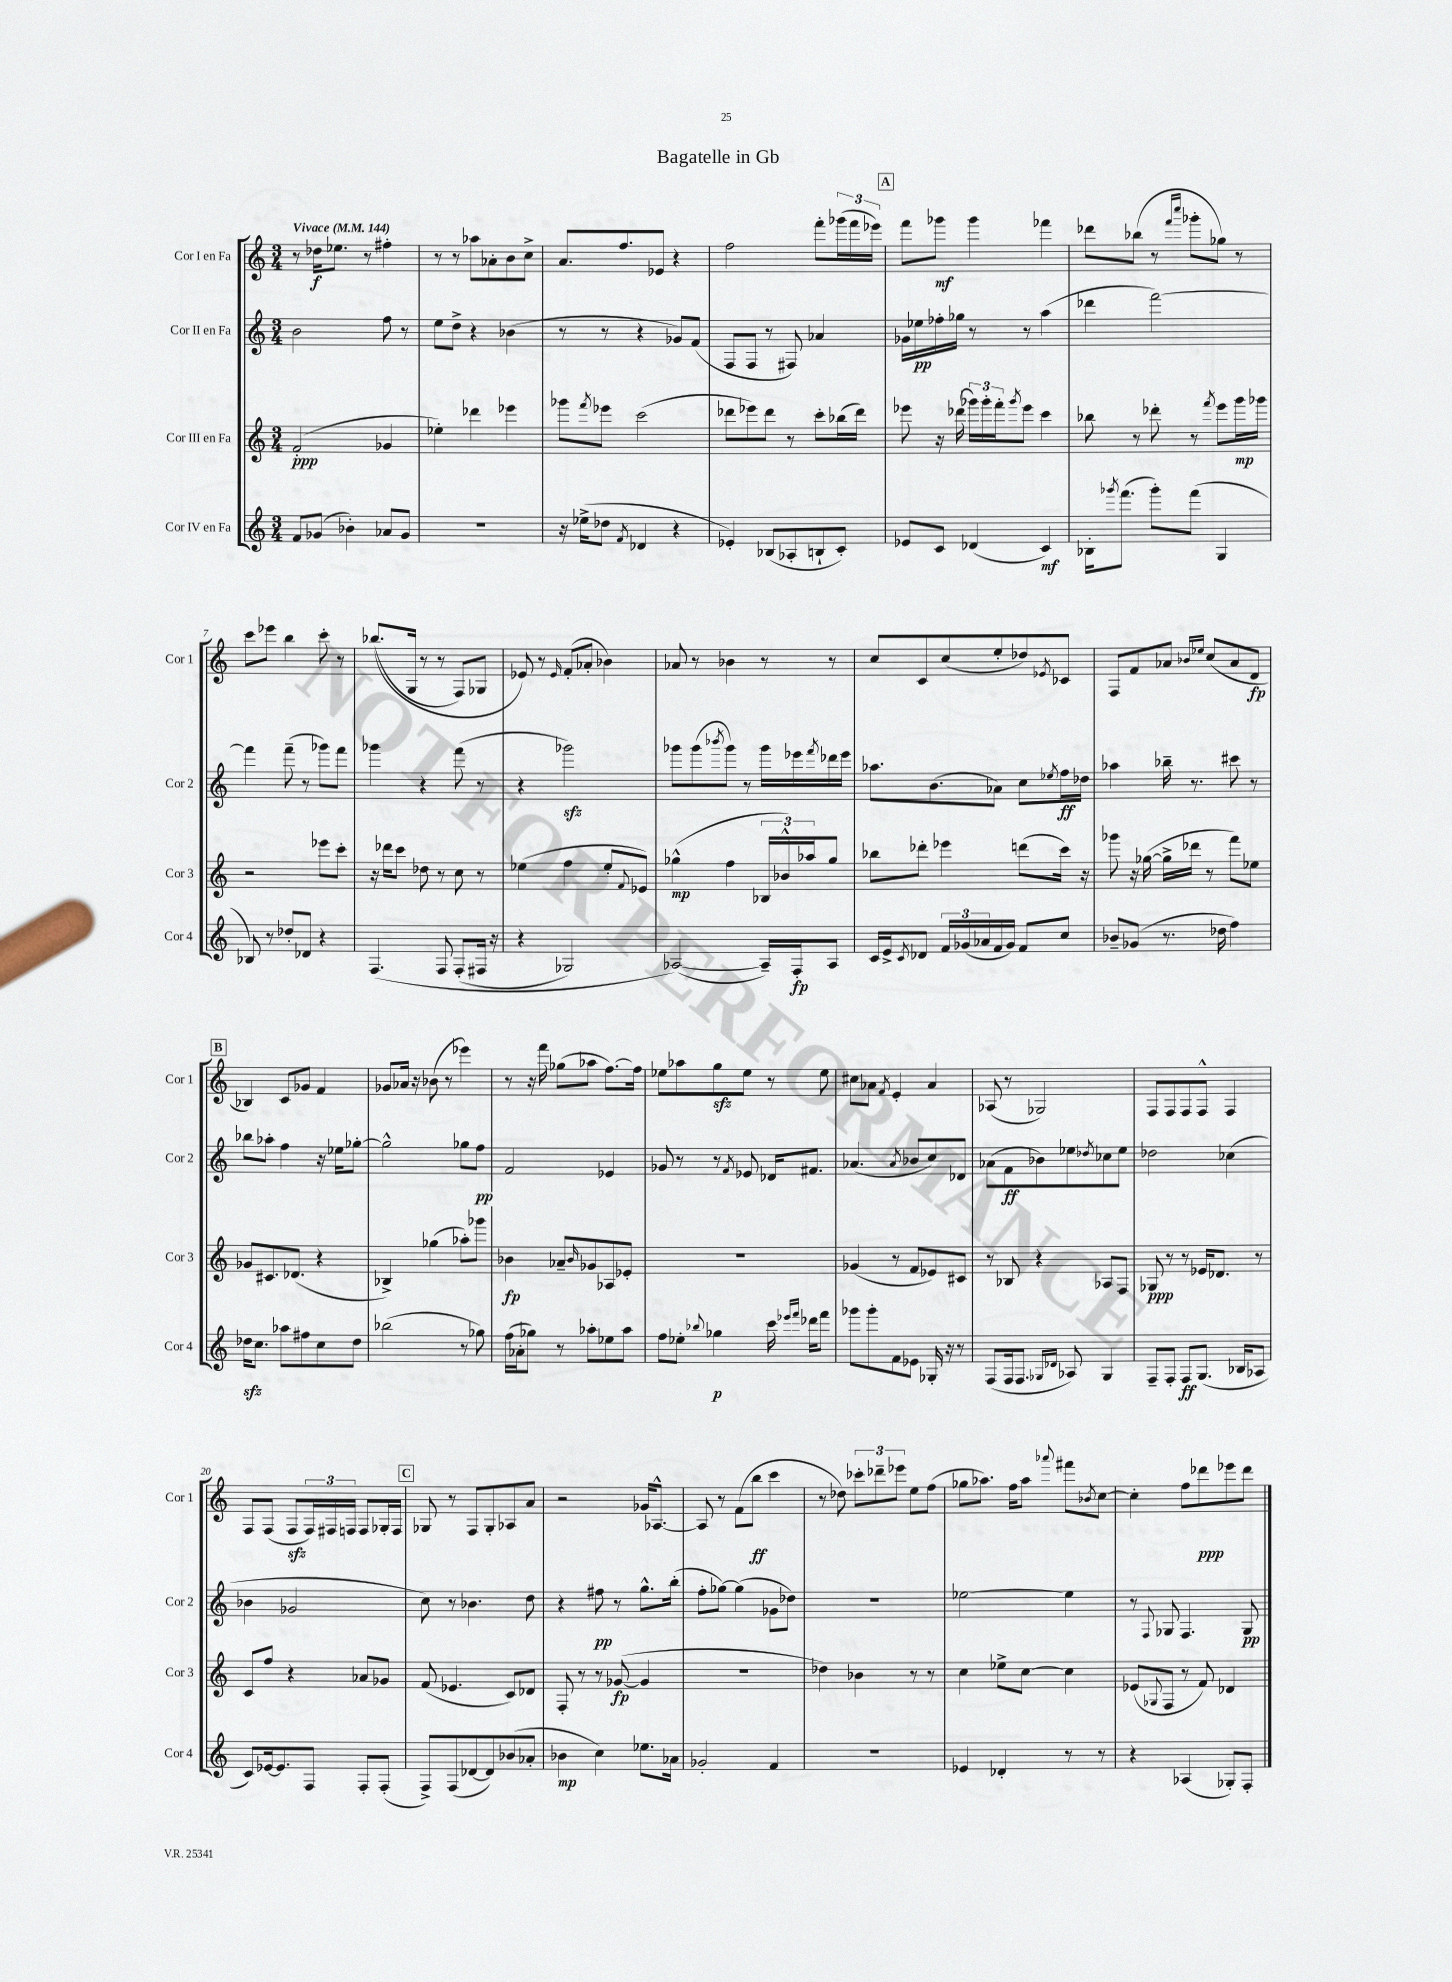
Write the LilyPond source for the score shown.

\header { title = "Bagatelle in Gb" }
<<
\new StaffGroup <<
\new Staff = "s0" \with { instrumentName = "Cor I en Fa" shortInstrumentName = "Cor 1" } {
    \clef treble \key c \major \numericTimeSignature \time 3/4 \tempo "Vivace" 4 = 144
    r8 des''16\f ees''8. r8 fis''4-. |
    r8 r8 aes''8 aes'8-. b'8 c''8-> |
    a'8. f''8. ees'8 r4 |
    f''2 f'''8-. \tuplet 3/2 { ges'''16( f'''16 ees'''16) } |
    \mark \markup { \box "A" } f'''8 ges'''8\mf ges'''4 fes'''4 |
    des'''8 bes''8( r8 \grace { f'''16 c''''16 } ges'''8-. ges''8) r8 |
    c'''8 ees'''8 b''4 c'''8-. r8 |
    bes''8.(\( g16 r8 r8 f8) ges8 |
    ees'8\) r8 \grace { ees'16 } f'8-.( aes'8-. bes'4) |
    aes'8 r8 bes'4 r8 r8 |
    c''8 c'8 c''8( e''8-. des''8) \acciaccatura { ees'8 } ces'8 |
    f8 f'8 aes'8 \grace { bes'16 ees''16 } c''8( aes'8 d'8\fp |
    \mark \markup { \box "B" } bes4) c'8 ges'8 f'4 |
    ges'8 aes'16 r16 bes'8( r8 ees'''4) |
    r8 r16 f'''16 ges''8( aes''8 f''8.~) f''16 |
    ees''8 aes''8 g''8\sfz ees''8 r8 ees''8 |
    cis''8 aes'8 \acciaccatura { f'8 } e'4-. aes'4 |
    aes8( r8 ges2) |
    f8 f8 f8 f8-^ f4 |
    f8 f8( f8\sfz \tuplet 3/2 { f16) fis16 f16 } f8 ges16-. f16 |
    \mark \markup { \box "C" } ges8 r8 f8 ges8-. aes8 a'8 |
    r2 ges'16 aes8.~-^ |
    aes8 r8 f'8( b''8\ff c'''4 |
    r8 des''8) \tuplet 3/2 { ces'''8-. des'''8-- ees'''8 } e''8 f''8( |
    ges''8 aes''8.) f''16 aes''8 \appoggiatura { aes'''8 } fis'''8 \acciaccatura { bes'8 } c''8~ |
    c''4-. f''8 des'''8\ppp ees'''8 des'''8 \bar "|." |
}
\new Staff = "s1" \with { instrumentName = "Cor II en Fa" shortInstrumentName = "Cor 2" } {
    \clef treble \key c \major \numericTimeSignature \time 3/4
    b'2 f''8 r8 |
    e''8 d''8-> r4 bes'4( |
    r8 r8 r4 ges'8) f'8( |
    f8 f8 r8 fis8) aes'4 |
    \mark \markup { \box "A" } ges'16 ees''16\pp fes''16-. ges''16 r8 r8 a''4( |
    des'''4 f'''2~) |
    f'''4 f'''8--( r8 ges'''8) f'''8 |
    ges'''4 r4 f'''8( r8 |
    r4 ges'''2\sfz) |
    ges'''8 ges'''8( \acciaccatura { bes'''8 } ges'''8) r8 ges'''16 ees'''16 \acciaccatura { f'''8 } des'''16 ees'''16 |
    aes''8. b'8.( aes'8) c''8 \acciaccatura { ees''8 } f''16\ff des''16 |
    aes''4 bes''16-- r8. cis'''8 r8 |
    \mark \markup { \box "B" } bes''8 aes''8-. f''4 r16 ees''16 ges''8~-. |
    ges''2-^ ges''8 f''8\pp |
    f'2 ees'4 |
    ges'8 r8 r8 \acciaccatura { f'8 } ees'8 des'16 fis'8. |
    aes'4.( \acciaccatura { aes'8 } bes'8 c''8) des'8 |
    aes'8( f'8\ff bes'8) ees''8 \acciaccatura { des''8 } ces''8 ees''8 |
    des''2 ces''4( |
    bes'4 ges'2 |
    \mark \markup { \box "C" } c''8) r8 bes'4. d''8 |
    r4 fis''8\pp r8 g''8.-^ b''16-.( |
    f''8-. ges''8~) ges''4( ges'8 des''8) |
    R2. |
    ees''2~ ees''4 |
    r8 \appoggiatura { f8 } ges8 f4. ges8\pp \bar "|." |
}
\new Staff = "s2" \with { instrumentName = "Cor III en Fa" shortInstrumentName = "Cor 3" } {
    \clef treble \key c \major \numericTimeSignature \time 3/4
    f'2-.\ppp( ges'4 |
    ees''4-.) des'''4 ees'''4 |
    ges'''8 \acciaccatura { f'''8 } ees'''8 c'''2( |
    des'''8 ees'''8) des'''8 r8 c'''8-. bes''16( des'''16) |
    \mark \markup { \box "A" } ees'''8 r16 des'''16( \tuplet 3/2 { ges'''16) ges'''16-. f'''16-. } \acciaccatura { ges'''8 } ees'''8 c'''4 |
    bes''8 r8 des'''8-. r8 \acciaccatura { f'''8 } e'''8 g'''16\mp ges'''16 |
    r2 ees'''8 c'''8-. |
    r16 des'''16 c'''8 des''8 r8 c''8 r8 |
    ees''4( f''4 ees''8-. \appoggiatura { f'8 } ees'8) |
    ges''4-^\mp( f''4 \tuplet 3/2 { bes16 bes'16-^) aes''16 } ges''8 |
    bes''8 des'''8-. ees'''4 d'''8( c'''16) r16 |
    ges'''8 r16 ges''16~( ges''16-> des'''16 r8 f'''8) ees''8 |
    \mark \markup { \box "B" } ges'8 cis'8. des'8.( r4 |
    bes4->) ges''4( aes''8-.) ges'''8 |
    bes'4\fp aes'8-- \grace { bes'16 } ges'8 aes8 ees'8-. |
    R2. |
    ges'4( r8 f'8 ees'8) cis'8 |
    r8 bes8 r4 aes8 f8 |
    ges8\ppp r8 r8 ees'16 des'8. r8 |
    c'8 f''8 r4 aes'8 ges'8 |
    \mark \markup { \box "C" } f'8( ees'4. c'8) des'8 |
    f8-. r8 r8 ges'8~\fp( ges'4 |
    R2. |
    des''4) bes'4 r8 r8 |
    c''4 ees''8-> c''8~ c''4 |
    ees'8( \appoggiatura { ges8 } f8 r8 f'8) des'4 \bar "|." |
}
\new Staff = "s3" \with { instrumentName = "Cor IV en Fa" shortInstrumentName = "Cor 4" } {
    \clef treble \key c \major \numericTimeSignature \time 3/4
    f'8 ges'8( bes'4-.) aes'8 ges'8 |
    R2. |
    r16 ees''16->( des''8 \acciaccatura { f'8 } des'4 r4 |
    ees'4-.) bes8( aes8-. b8-! c'8-.) |
    \mark \markup { \box "A" } ees'8 c'8 des'4( c'4\mf) |
    bes16-. \acciaccatura { ges'''8 } f'''8.( ges'''8-.) f'''8( g4 |
    bes8) r8 des''8-. des'8 r4 |
    f4.\( f8 f8-.( fis16 r16 |
    r4 ges2) |
    aes2~(\) aes16--) f16-.\fp aes8 |
    c'16 e'16-> \acciaccatura { c'8 } des'8 \tuplet 3/2 { f'16 ges'16( aes'16 } f'16 ges'16) f'8 c''8 |
    bes'8-- ges'8( r8. des''16 f''4) |
    \mark \markup { \box "B" } des''16\sfz c''8. aes''8 fis''8 c''8 des''8 |
    bes''2( r8 ges''8) |
    f''16( aes'16-. ges''8) r8 aes''8-. ees''8 aes''8 |
    f''8 ees''8-. \appoggiatura { bes''8 } ges''4\p c'''16 \grace { ees'''16 f'''16 } des'''16 f'''8 |
    ges'''8 ges'''8-. f'8 ees'8 ges16-. r16 r8 |
    f8( f16 f8. \grace { ges16 des'16 } aes8) ges4 |
    f8-- f8-. f8\ff g8.( bes16 aes8 |
    c'8) ees'16~ ees'8. f8 f8-. f8-.( |
    \mark \markup { \box "C" } f8->) f8( des'8~ des'8) bes'8( aes'8-. |
    bes'4\mp c''4) ees''8. aes'16 |
    ges'2-. f'4 |
    R2. |
    ees'4 des'4-. r8 r8 |
    r4 aes4( ges8-.) f8-. \bar "|." |
}
>>
>>
